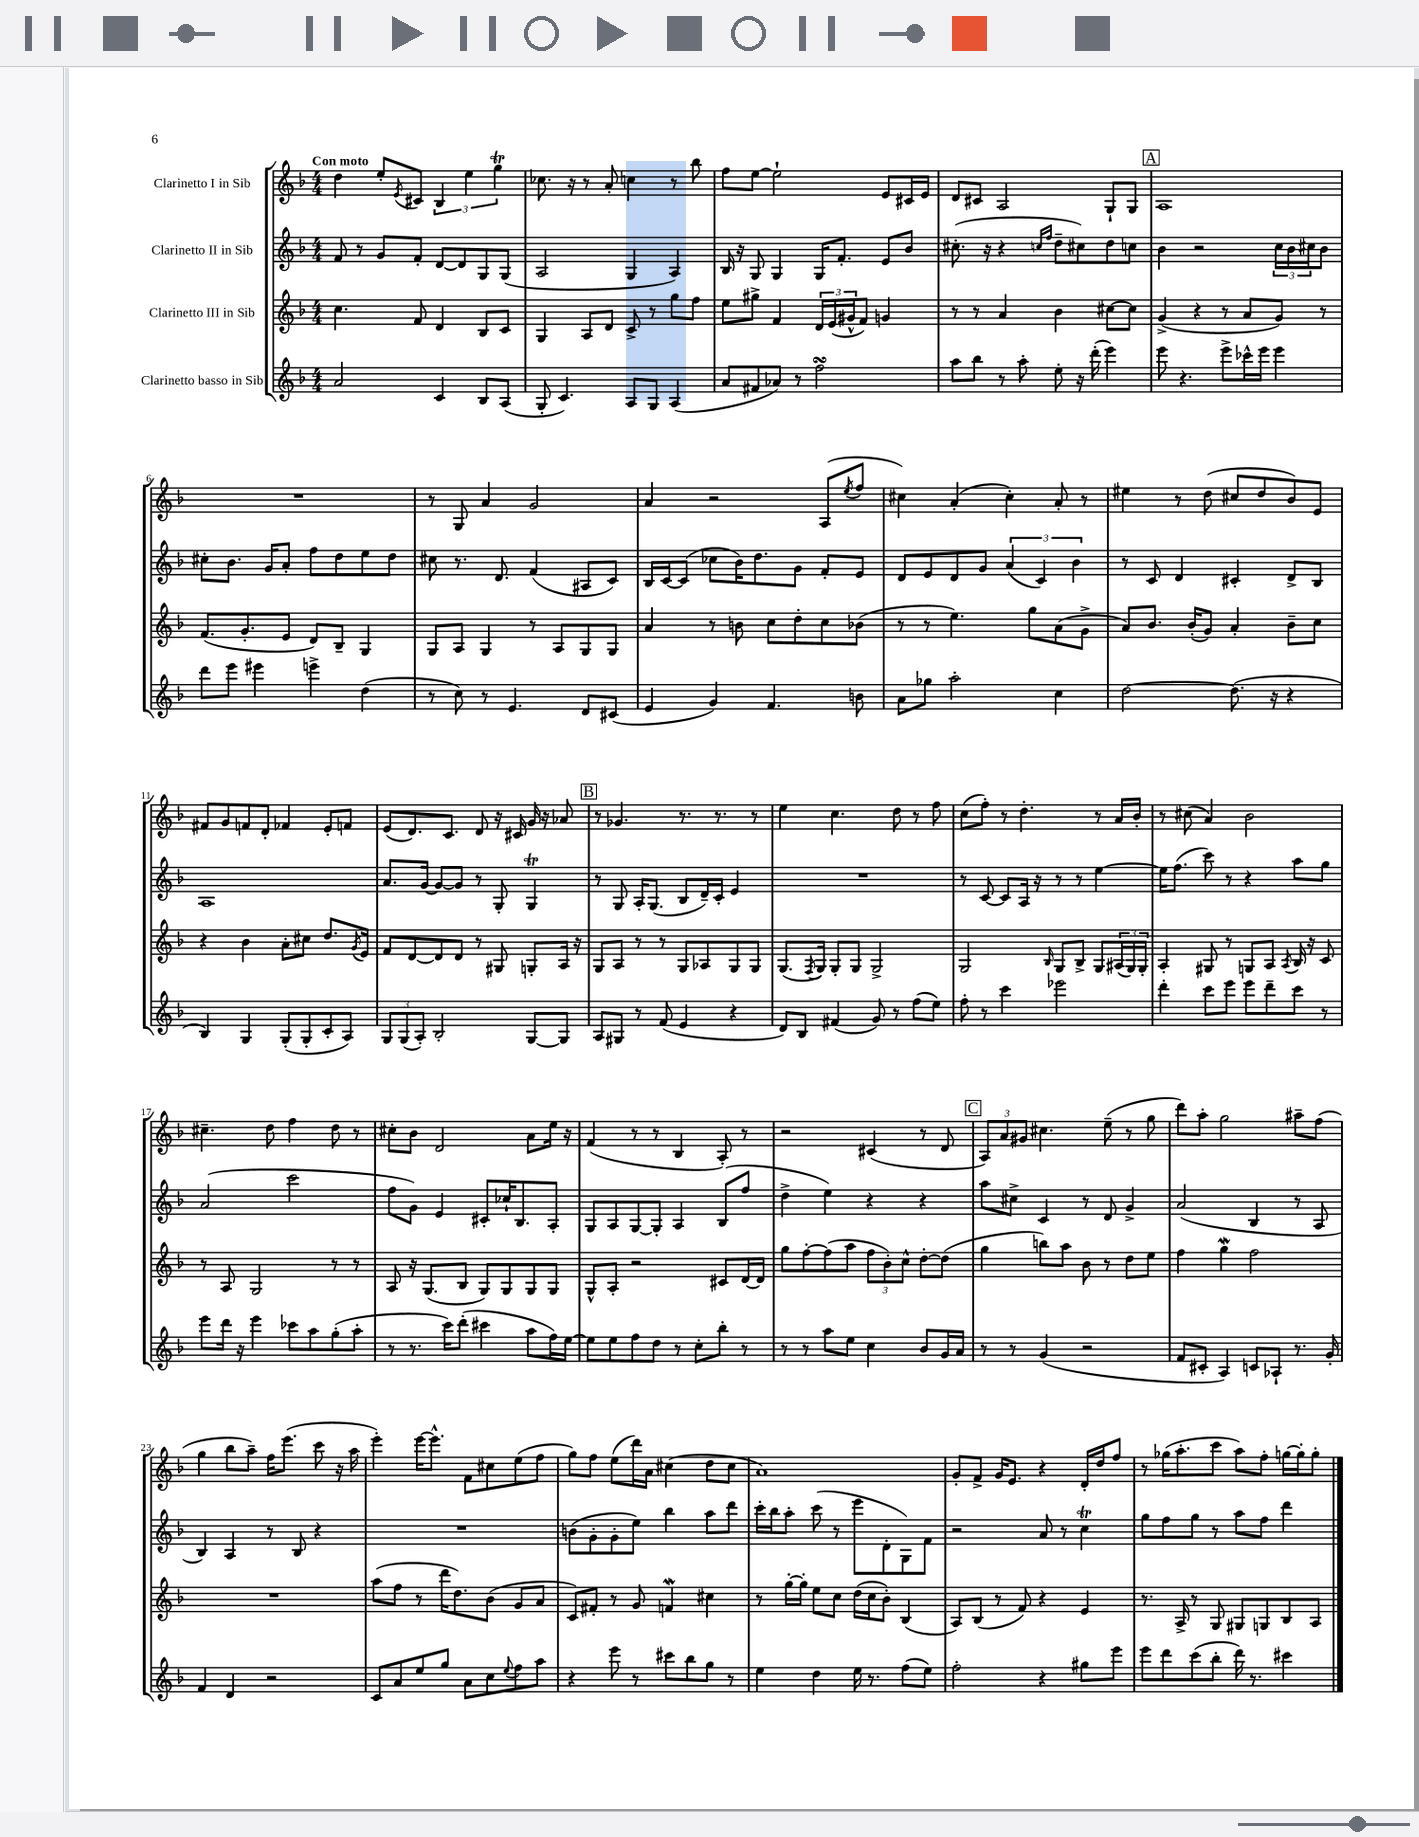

**kern	**kern	**kern	**kern
*staff4	*staff3	*staff2	*staff1
*clefG2	*clefG2	*clefG2	*clefG2
*k[b-]	*k[b-]	*k[b-]	*k[b-]
*M4/4	*M4/4	*M4/4	*M4/4
2a	4.cc	8f	4dd
.	.	8r	.
.	.	8g	8ee'
.	.	.	8qe
.	8f	8f'	8c#
4c	4d	[8d	6B-
.	.	8d]	.
.	.	.	6ee
8B-	8B-	8G	.
.	.	.	6gg
(8A	8c	(8G	.
=	=	=	=
8G'	4G	2A	8.cc-
4.c)	.	.	.
.	.	.	16r
.	8A	.	8r
.	8d	.	8a'
8A	8c^	4G	4cc
8G	8r	.	.
(4A	8gg	4A)	8r
.	8ff	.	8bb-
=	=	=	=
8a	8ee	16B-	8ff
.	.	16r	.
8f#	8gg#^	8G	[8ee
8a-)	4f	4G	2ee`]
8r	.	.	.
2ff	24d	16G	.
.	(24e	.	.
.	.	8.f'	.
.	24g#^^	.	.
.	8f)	.	.
.	4g	8e	8e
.	.	8b-	16c#
.	.	.	16e
=	=	=	=
8aa	8r	(8.cc#'	8d
8bb-	8r	.	8c#
.	.	16r	.
8r	4a	4r	2A
8aa'	.	.	.
.	.	16qqcc	.
.	.	16qqff	.
8ee'	4b-	8dd~	.
16r	.	8cc#)	.
(16ddd'	.	.	.
4eee)	[8cc#	8dd	8G`
.	8cc#]	8cc	8G
=	=	=	=
8eee	(4g^	4b-	1A
4.r	.	.	.
.	4r	2r	.
8eee^	8r	.	.
16ccc-^^	8a	.	.
16eee	.	.	.
4eee	8g)	24cc	.
.	.	24b-	.
.	.	24cc#	.
.	8r	8b-	.
=	=	=	=
8ddd	(8.f	8cc#'	1r
8eee	.	8.b-	.
.	8.g'	.	.
4eee#	.	.	.
.	.	16g	.
.	8e	8a'	.
4eee^	8d)	8ff	.
.	8B-~	8dd	.
(4dd	4G	8ee	.
.	.	8dd	.
=	=	=	=
8r	8G	8cc#	8r
8cc)	8A	8.r	8G
8r	4G	.	4a
.	.	8.d	.
4.e	.	.	.
.	8r	(4f	2g
.	8A	.	.
8d	8G	8A#	.
(8c#	8G	8c)	.
=	=	=	=
4e	4a	16B-	4a
.	.	[16c	.
.	.	(8c]	.
4g)	8r	8cc-	2r
.	8b	16b-)	.
.	.	8.dd	.
4.f	8cc	.	.
.	8dd'	8g	.
.	8cc	8f'	(8A
.	.	.	8qee
8b	(8b-	8e	8ff
=	=	=	=
8a	8r	8d	4cc#)
8gg-	8r	8e	.
2aa'	4.ee)	8d	(4a'
.	.	8g	.
.	.	(6a	4cc#')
.	8gg	.	.
.	.	6c)	.
4cc	(8a	.	8a'
.	.	6b-	.
.	8g^	.	8r
=	=	=	=
[2dd	8a)	8r	4ee#
.	8.b-	8c	.
.	.	4d	8r
.	(16b-'	.	.
.	8g)	.	(8dd
(8.dd]	4a'	4c#'	8cc#
.	.	.	8dd
16r	.	.	.
4r	8b-~	8d^	8b-)
.	8cc	8B-	8e
=	=	=	=
4B-)	4r	1A	8f#
.	.	.	8g
4G	4b-	.	8f
.	.	.	8d'
(8G'	8a'	.	4f-
8G'	8cc#	.	.
8c'	8.dd	.	8e'
8A)	.	.	8f
.	8qg	.	.
.	16e	.	.
=	=	=	=
12G	8f	8.a	(8e
(12G	.	.	.
.	[8d	.	8.d)
12A')	.	.	.
.	.	[16g	.
2B-'	8d]	8g_	.
.	.	.	8.c
.	8d	8g]	.
.	8r	8r	8d
.	8G#	8G'	16r
.	.	.	16c#
[8G	8G'	4G	16g
.	.	.	16r
8G]	16A	.	8a-
.	16r	.	.
=	=	=	=
8A	8G	8r	8r
8G#	8A	8G	4.g-
8r	8r	16A'	.
.	.	(8.G	.
(8f	8r	.	.
4e	8G	8B-	8.r
.	8A-	16d~)	.
.	.	16c'	8.r
4r	8G	4e	.
.	8G	.	8r
=	=	=	=
8d)	(8.G	1r	4ee
8B-	.	.	.
.	8qF	.	.
.	16G)	.	.
(4f#	8G'	.	4.cc
.	8G	.	.
8g)	2G^	.	.
8r	.	.	8dd
(8ff	.	.	8r
8ee)	.	.	8ff
=	=	=	=
8ff'	2G	8r	(8cc
8r	.	[8c	8ff')
4ccc	.	8c]	8r
.	.	16A	4.dd'
.	.	16r	.
.	16qqB-	.	.
2eee-	8G	8r	.
.	8B-^	8r	.
.	8G	[4ee	8r
.	(24A#	.	16a
.	24G)	.	.
.	.	.	16b-'
.	24G'	.	.
=	=	=	=
4ddd'	4A'	16ee]	8r
.	.	(8.ff	.
.	.	.	(8cc#
8ccc	8G#	8ccc)	4a)
8eee	8r	8r	.
8eee	8G	4r	2b-
8ddd~	8A	.	.
.	8qA	.	.
8ccc	16B-	8aa	.
.	16r	.	.
8r	8c	8gg	.
=	=	=	=
8eee	8r	(2a	4.cc#~
16ddd	8A	.	.
16r	.	.	.
4eee	2G	.	.
.	.	.	8dd
8ccc-	.	2ccc	4ff
8aa	.	.	.
(8gg'	8r	.	8dd
8aa'	8r	.	8r
=	=	=	=
8r	8A	8ff	8cc#'
8.r	16r	8g)	8b-
.	(8.G	.	.
.	.	4e	2d
16ccc)	.	.	.
(8ddd'	8B-	.	.
4ccc#	8G)	8c#'	.
.	8G	16cc-`	.
.	.	8.B-	.
8aa	8G	.	8a
16ff)	8G	8A'	16ee
[16ee	.	.	16r
=	=	=	=
8ee]	8G^^	8G	(4f
8ee	8A'	8A	.
8ff	2r	[8G	8r
8dd	.	8G']	8r
8r	.	4A	4B-
8cc'	.	.	.
8bb-'	8c#	(8B-	8A')
8r	[16d	8ff	8r
.	16d]	.	.
=	=	=	=
8r	8gg	4dd^	2r
8r	[8ff'	.	.
8aa	(8ff]	4ee)	.
8ee	8aa	.	.
4cc	12ff	4r	(4c#
.	12b-')	.	.
.	12cc^^	.	.
8b-	[8dd'	4r	8r
16g	(8dd]	.	8d
16a	.	.	.
=	=	=	=
8r	4gg	8aa	12A)
.	.	.	12a
8r	.	8cc#^	.
.	.	.	12g#
(4g	8bb)	4c	4.cc#
.	8aa	.	.
2r	8b-	8r	.
.	8r	8d	(8ee~
.	8dd	4g^	8r
.	8ee	.	8gg
=	=	=	=
8f	4ff	(2a	8ddd)
8c#'	.	.	8aa'
4A)	4gg	.	2gg
8c	2ff	4B-	.
8A-`	.	.	.
8.r	.	8r	8aa#~
.	.	8A	(8ff
16g'	.	.	.
=	=	=	=
4f	1r	4B-)	4gg
4d	.	4A	8bb-
.	.	.	8aa~)
2r	.	8r	16ff
.	.	.	(8.eee
.	.	8B-	.
.	.	4r	8ccc
.	.	.	16r
.	.	.	16aa
=	=	=	=
8c	(8aa	1r	4eee')
8a	8ff	.	.
8ee	8r	.	[16eee
.	.	.	8.eee^^]
8gg	16ddd	.	.
.	8.dd)	.	.
8a	.	.	8f
8cc	(8b-	.	8cc#
8qqee	.	.	.
8ff	8g	.	(8ee
8aa	8a	.	8ff
=	=	=	=
4r	8c)	(8b	8gg)
.	8f#'	8g'	8ff
8eee	8r	8g'	(8ee
8r	8g	8ee)	16ddd)
.	.	.	16a
8ccc#	4f	4bb-	(4cc#
8bb-	.	.	.
8gg	4cc#	8aa	8dd
8r	.	8ddd	8cc#
=	=	=	=
4ee	8r	16ccc'	1a)
.	.	16bb-	.
.	[16gg'	8aa'	.
.	16gg']	.	.
4dd	8ee	(8ccc	.
.	8cc	8r	.
16ee	(16dd	8eee	.
8.r	16cc	.	.
.	8b-')	8d'	.
(8ff	(4B-	8G)	.
8ee)	.	8f	.
=	=	=	=
2ff'	8A)	2r	8g'
.	(8B-	.	8f^
.	8r	.	16g
.	.	.	8.e
.	8f)	.	.
4r	4r	8a	4r
.	.	8r	.
8gg#	4e	4cc	16d'
.	.	.	16dd
8eee	.	.	8ff
=	=	=	=
8eee	8.r	8gg	8r
8ddd	.	8ff	(16gg-
.	16A^	.	8.aa'
(8ccc	8r	8gg	.
8bb-'	8G	8r	8ccc
16ddd)	8G#	8aa	8aa)
8.r	.	.	.
.	8G	8ff	8ff'
4ccc#	8B-	4ddd	[16gg
.	.	.	16gg']
.	8A	.	8gg'
==	==	==	==
*-	*-	*-	*-
